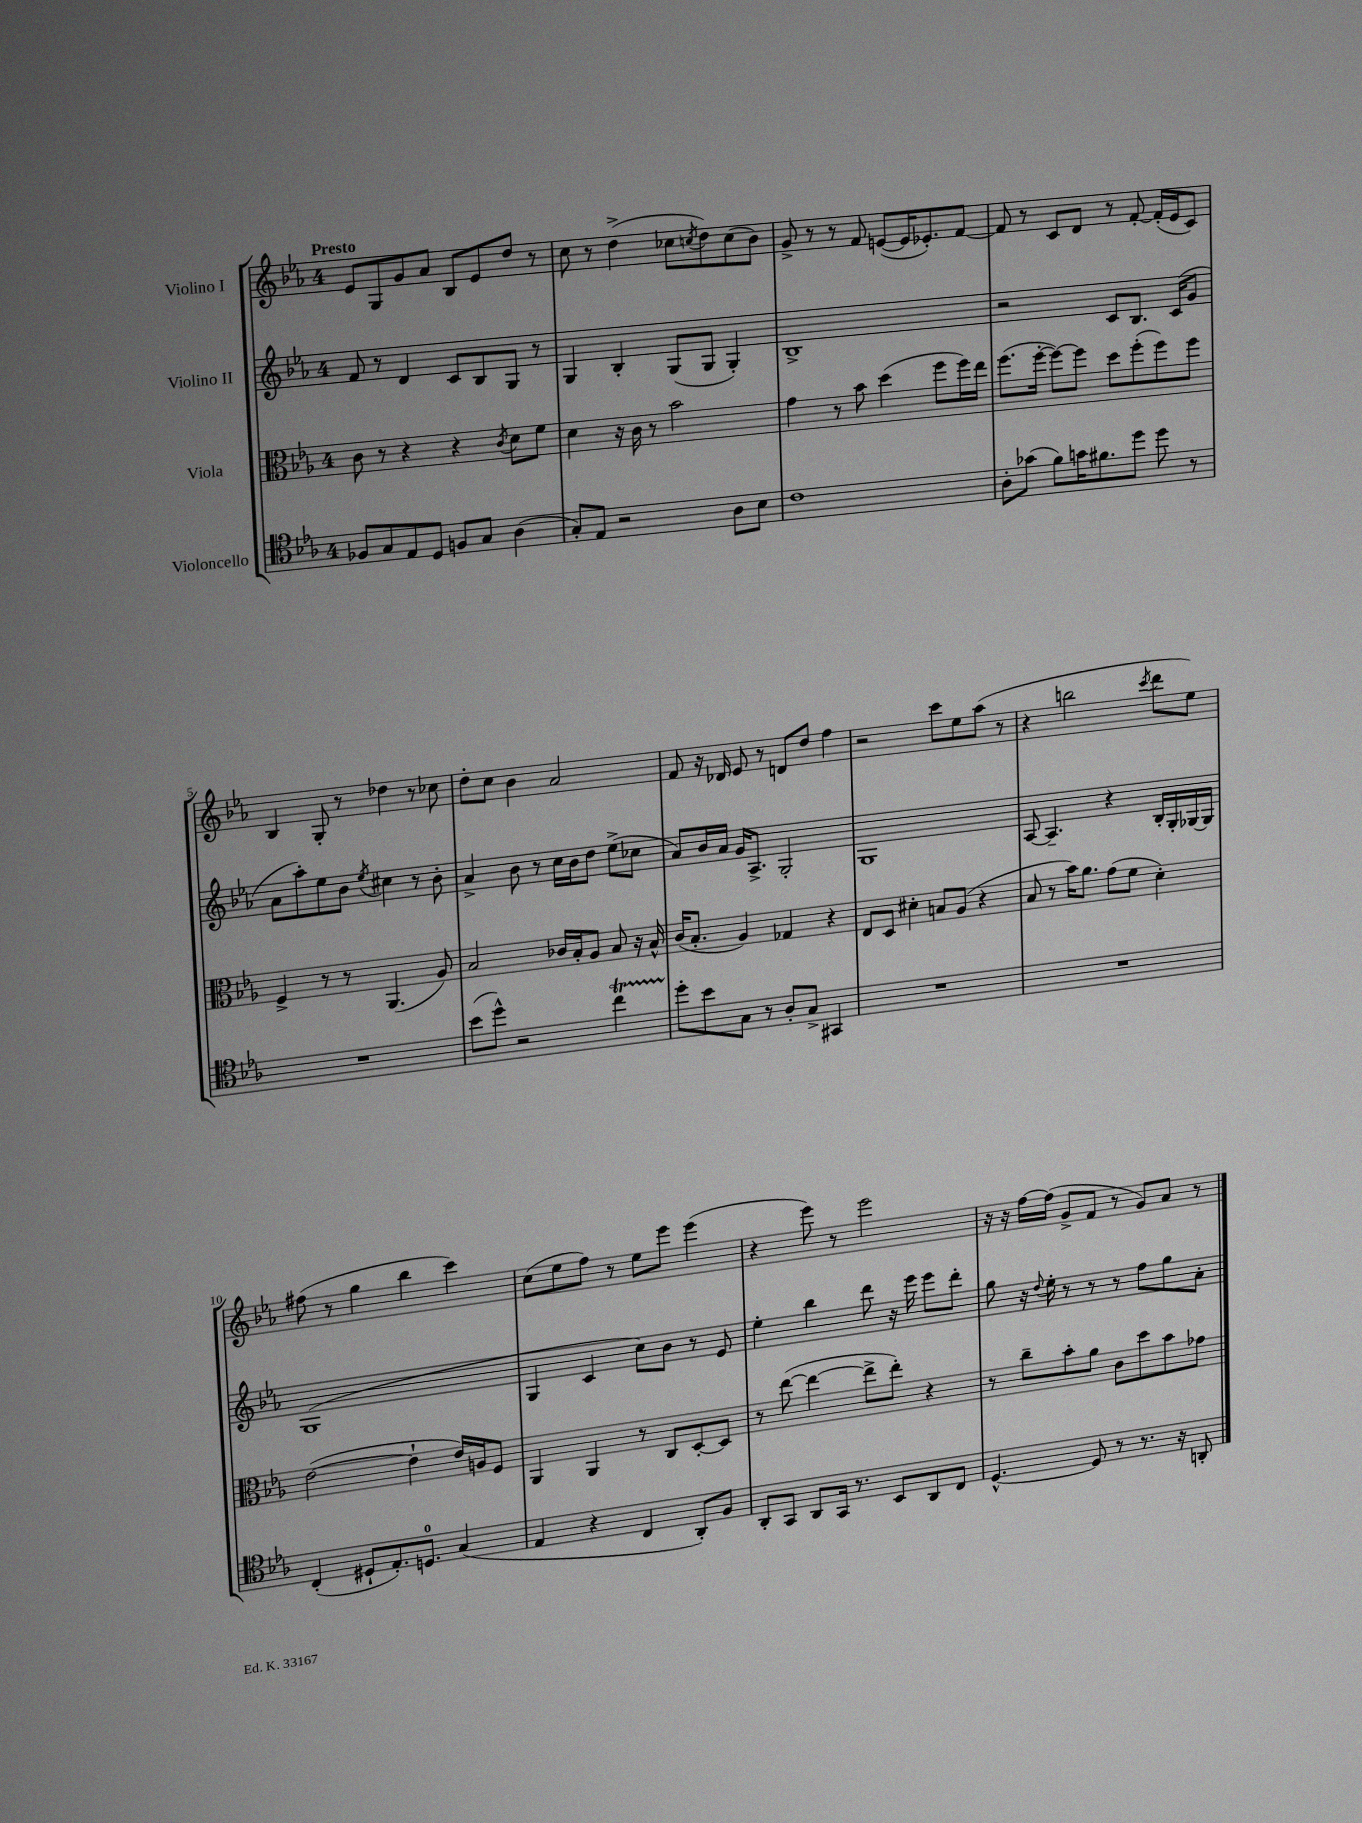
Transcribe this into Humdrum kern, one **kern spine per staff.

**kern	**kern	**kern	**kern
*staff4	*staff3	*staff2	*staff1
*clefC4	*clefC3	*clefG2	*clefG2
*k[b-e-a-]	*k[b-e-a-]	*k[b-e-a-]	*k[b-e-a-]
*M4/4	*M4/4	*M4/4	*M4/4
8F-	8c	8f	8e-
8G	8r	8r	8G
8E-	4r	4d	8g
8D	.	.	8a-
8F	4r	8c	8B-
8G	.	8B-	8e-
.	8qc	.	.
(4A-	8d	8G	8dd
.	8f	8r	8r
=	=	=	=
8G')	4d	4G	8cc
8E-	.	.	8r
2r	16r	4B-'	(4dd^
.	16c	.	.
.	8r	.	.
.	2b-	(8G	8cc-
.	.	.	8qcc
.	.	8G	8dd)
8A-	.	4G')	(8cc
8B-	.	.	8b-)
=	=	=	=
1c	4g	1B-^	8g^
.	.	.	8r
.	8r	.	8r
.	8b-	.	8f
.	(4dd	.	([8e
.	.	.	16e]
.	.	.	8.e-')
.	8ff	.	.
.	16ff)	.	[8f
.	16ee-	.	.
=	=	=	=
8A-'	(8.ff	2r	8f]
(8g-	.	.	8r
.	[16ff'	.	.
8f)	8ff_)	.	8c
16g	8ff]	.	8d
8.f#	.	.	.
.	8dd	8c	8r
8dd	(8ff'	8.B-	[8f'
8dd	8ff)	.	(16f']
.	.	(16c	16e-
8r	8ff	8g	8c)
=	=	=	=
1r	4F^	8a-	4B-
.	.	8aa-')	.
.	8r	8ee-	8G'
.	8r	8b-	8r
.	.	8qee-	.
.	(4.AA-	4cc#	4dd-
.	.	8r	8r
.	8A-)	8b-'	8cc-
=	=	=	=
(8b-	2B-	4a-^	8dd'
8dd^^)	.	.	8cc
2r	.	8b-	4b-
.	.	8r	.
.	16c-	16cc	2a-
.	16B-'	16b-	.
.	8A-	8dd	.
4cc	8B-	(8ee-^	.
.	16r	8cc-	.
.	16B-^^	.	.
=	=	=	=
8dd'	(16c	8a-)	8f
.	8.B-'	.	.
8b-	.	16b-	16r
.	.	16a-	16d-
8G	4A-)	16g	8e-
.	.	8.A-^	.
8r	.	.	8r
8A-'	4G-	2G'	8d
8G^	.	.	8dd
4GG#	4r	.	4ff
=	=	=	=
1r	8E-	1G	2r
.	8D	.	.
.	4d#'	.	.
.	8B	.	8ccc
.	(8A-	.	8ee-
.	4r	.	(8aa-
.	.	.	8r
=	=	=	=
1r	8B-	[8A-	4r
.	8r	4.A-~]	.
.	16b-)	.	2bb
.	8.a-	.	.
.	(8g	4r	.
.	8f	.	.
.	.	.	8qccc
.	4d')	16B-'	8ddd
.	.	16G'	.
.	.	[16G-	8ee-)
.	.	16G-]	.
=	=	=	=
(4C'	([2e-	(1G	(8ff#
.	.	.	8r
8D#`	.	.	4gg
8.E-')	.	.	.
.	4e-`]	.	4bb-
8.D	.	.	.
(4G	16e-)	.	4ccc)
.	16A	.	.
.	8F	.	.
=	=	=	=
4E-	4AA-	4G	(8cc
.	.	.	8ee-
4r	4AA-	4c	8ff)
.	.	.	8r
4C	8r	8cc)	8ee-
.	8C	8b-	8eee-
8AA-')	[8D'	8r	(4eee-
8F	8D]	8e-	.
=	=	=	=
8AA-'	8r	4ee-'	4r
8GG	([8ee-	.	.
8AA-	4ee-_	4bb-	8eee-)
16GG	.	.	8r
8.r	.	.	.
.	8ee-^]	8ddd	2eee-
8BB-	8ee-')	16r	.
.	.	16eee-	.
8AA-	4r	8eee-	.
8C	.	8ddd'	.
=	=	=	=
[4.D^^	8r	8gg	16r
.	.	.	16r
.	8cc~	16r	[16ff
.	.	8qqdd	.
.	.	16ee-'	(16ff]
.	8b-'	8r	8g^
8D]	8a-	8r	8f
8r	8c	8r	8r
8.r	8dd	8ff	8g)
.	8b-	8gg	8a-
16r	.	.	.
8AA'	8g-	8a-'	8r
==	==	==	==
*-	*-	*-	*-
